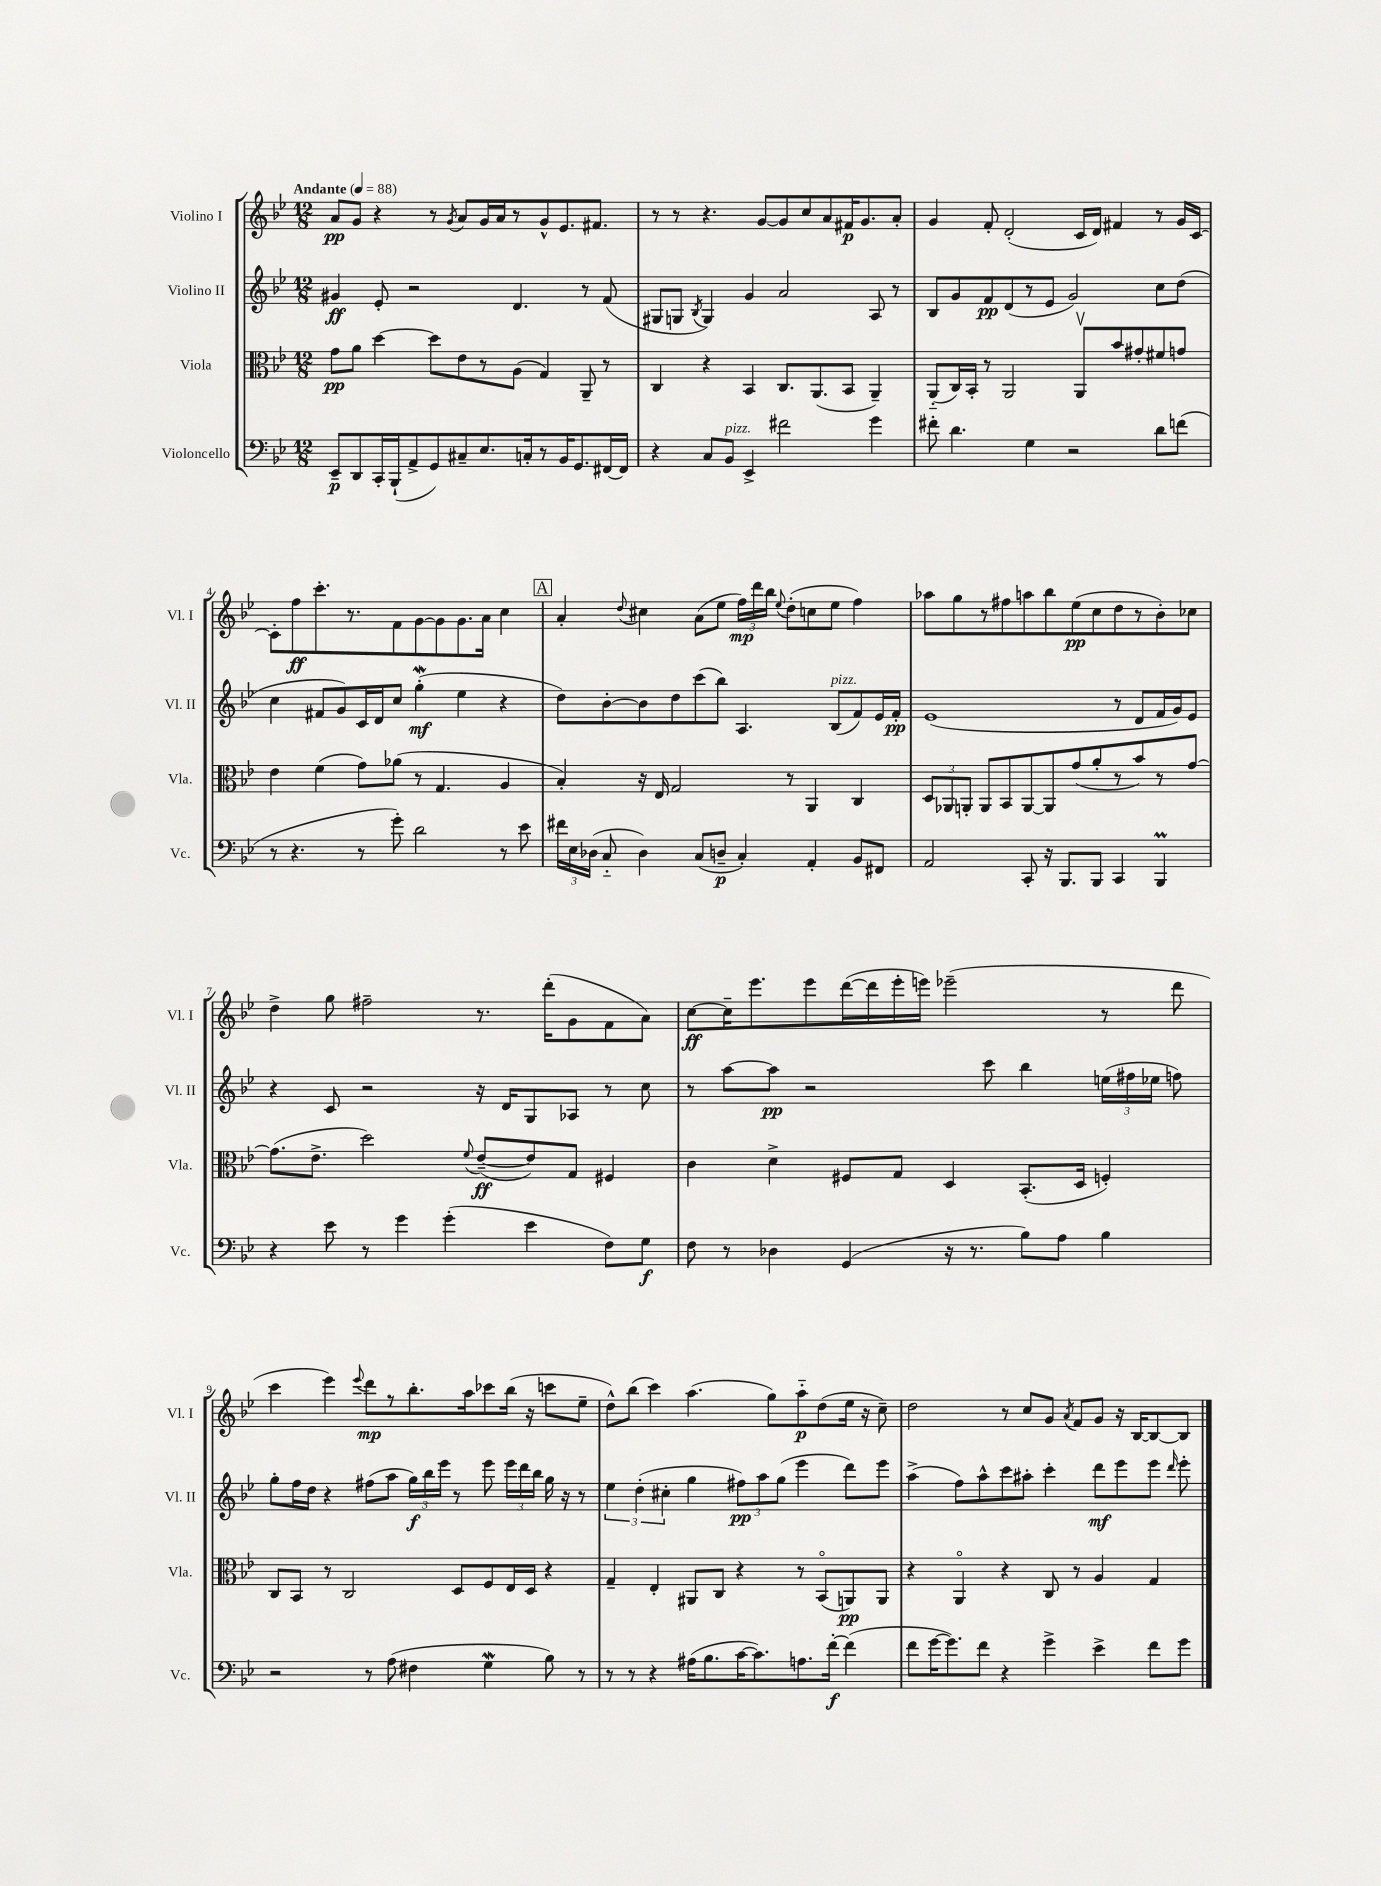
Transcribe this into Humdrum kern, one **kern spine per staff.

**kern	**kern	**kern	**kern
*staff4	*staff3	*staff2	*staff1
*clefF4	*clefC3	*clefG2	*clefG2
*k[b-e-]	*k[b-e-]	*k[b-e-]	*k[b-e-]
*M12/8	*M12/8	*M12/8	*M12/8
*MM88	*MM88	*MM88	*MM88
8EE-~	8g	4g#	8a
8DD	8a	.	8g
16CC'	[4dd	8e-'	4r
(16BBB-`	.	.	.
8AA^	.	2r	.
8GG)	8dd]	.	8r
.	.	.	8qg
8C#~	8e-	.	8a
8.E-	8r	.	16g
.	.	.	16a
.	(8A	4.d	8r
16C'	.	.	.
8r	4G)	.	8g^^
16BB-	.	.	8.e-
8.GG	.	.	.
.	8AA~	8r	.
.	.	.	8.f#
[16FF#	8r	(8f	.
16FF#]	.	.	.
=	=	=	=
4r	4C	8G#	8r
.	.	8G	8r
.	.	8qB-	.
8C	4r	4G)	4.r
8BB-	.	.	.
4EE-^	4BB-	4g	.
.	.	.	[8g
2f#	8.C	2a	8g]
.	.	.	8cc
.	(8.AA	.	.
.	.	.	8a
.	8BB-	.	16f#
.	.	.	8.g
4g	4AA~)	8A	.
.	.	8r	8a'
=	=	=	=
8f#'	(8AA'~	8B-	4g
4.d	16C)	8g	.
.	16BB-'	.	.
.	8r	8f	8f'
.	2AA	(8d	(2d'
4G	.	8r	.
.	.	8e-	.
2r	.	2g)	.
.	8AAv	.	16c
.	.	.	16d)
.	8b-	.	4f#
.	8g#'	.	.
8d	8f#	8cc	8r
(8f	8g	(8dd	16g
.	.	.	[16c
=	=	=	=
8r	4e-	4cc	8c']
4.r	.	.	8ff
.	(4f	8f#	8.ccc'
.	.	8g)	.
.	.	.	8.r
8r	8g)	16c	.
.	.	16d	.
8g')	(8a-	8cc	8f
2d	8r	(4gg'	[8g
.	4.G	.	8g]
.	.	4ee-	8.g
.	.	.	16a
8r	4A	4r	4cc
8e-	.	.	.
=	=	=	=
24f#	4B-')	8dd)	4a'
24E-	.	.	.
(24D-	.	.	.
8C'~	.	[8b-'	.
.	.	.	8qqdd
4D-)	16r	8b-]	4cc#
.	16E-	.	.
.	2G	8dd	.
(8C	.	(8ccc	(8a
8D~	.	8bb-)	8ee-
4C')	.	4.A	24ff)
.	.	.	24ddd
.	.	.	24bb-
.	.	.	8qqee-
.	8r	.	(8dd'
4AA'	4AA	.	8cc
.	.	(8B-	8ee-
8BB-	4C	8f)	4ff)
8FF#	.	16e-	.
.	.	16f'	.
=	=	=	=
2AA	12D	(1e-	8aa-
.	12AA-	.	.
.	.	.	8gg
.	12AA'	.	.
.	8AA	.	8r
.	8BB-	.	8ff#
8CC'	[8AA	.	8aa
16r	8AA]	.	8bb-
8.BBB-	.	.	.
.	(8g	.	(8ee-
8BBB-	8a'	.	8cc
4CC	8r	8r	8dd
.	8b-)	8d	8r
4BBB-	8r	16f	8b-')
.	.	16g)	.
.	[8g	8e-	8cc-
=	=	=	=
4r	(8.g]	4r	4dd^
.	8.e-^	.	.
8e-	.	8c	8gg
8r	2dd)	2r	2ff#~
4g	.	.	.
(4g'	.	.	.
.	8qqf	.	.
.	([8e-~	16r	8.r
.	.	16d	.
4e-	8e-])	8G	.
.	.	.	(16ddd'
.	8G	8A-	8g
8F)	4F#	8r	8f
8G	.	8cc	8a)
=	=	=	=
8F	4c	8r	[8cc
8r	.	[8aa	16cc~]
.	.	.	8.eee-
4D-	4d^	8aa]	.
.	.	2r	8eee-
(4GG	8F#	.	([16ddd
.	.	.	16ddd]
.	8G	.	16eee-'
.	.	.	16eee)
16r	4D	.	(2eee-~
8.r	.	.	.
.	.	8ccc	.
8B-)	(8.BB-'	4bb-	.
8A	.	.	.
.	16D	.	.
4B-	4F')	(24ee	8r
.	.	24ff#	.
.	.	24ee-	.
.	.	8ff)	8ddd
=	=	=	=
2r	8C	8gg'	4ccc
.	8BB-	16ff	.
.	.	16dd	.
.	8r	4r	4eee-)
.	2C	.	.
.	.	.	8qqeee-
8r	.	(8ff#	8ddd
(8A	.	8aa	8r
4F#	.	24gg)	8.bb-'
.	.	24bb-	.
.	.	24eee-	.
.	8D	8r	.
.	.	.	16aa
4G	8F	8eee-	8ccc-
.	16E-	24eee-	(16bb-
.	.	24ddd	.
.	16D	.	16r
.	.	24bb-	.
8B-)	4r	16gg	8ccc
.	.	16r	.
8r	.	8r	8ee-~
=	=	=	=
8r	4G~	6ee-	8dd^^)
8r	.	.	(8bb-
.	.	(6dd'	.
4r	4E-'	.	4ccc)
.	.	6cc#'	.
(16A#	8AA#	4gg	(4.aa
8.B-	.	.	.
.	8C	.	.
[16c	4r	12ff#)	.
8.c])	.	.	.
.	.	12aa	.
.	.	.	8gg)
.	.	(12gg	.
8.A	8r	4eee-	8aa'~
.	(8BB-o	.	(8dd
[16f'	.	.	.
(4f]	8AA)	8ddd)	16ee-
.	.	.	16r
.	8AA	8eee-	8cc~)
=	=	=	=
8f	4r	(4aa^	2dd
[16g	.	.	.
8.g])	.	.	.
.	4AAo	8ff)	.
8f	.	8aa^^	.
4r	4r	8ccc	8r
.	.	8aa#'	8cc
4g^	8C	4ccc'	8g
.	.	.	8qa
.	8r	.	8f
4e-^	4A	8ddd	8g
.	.	8eee-	16r
.	.	.	[16B-
8f	4G	8eee-	8B-_
.	.	16qqddd	.
8g	.	8eee-'	8B-]
==	==	==	==
*-	*-	*-	*-
